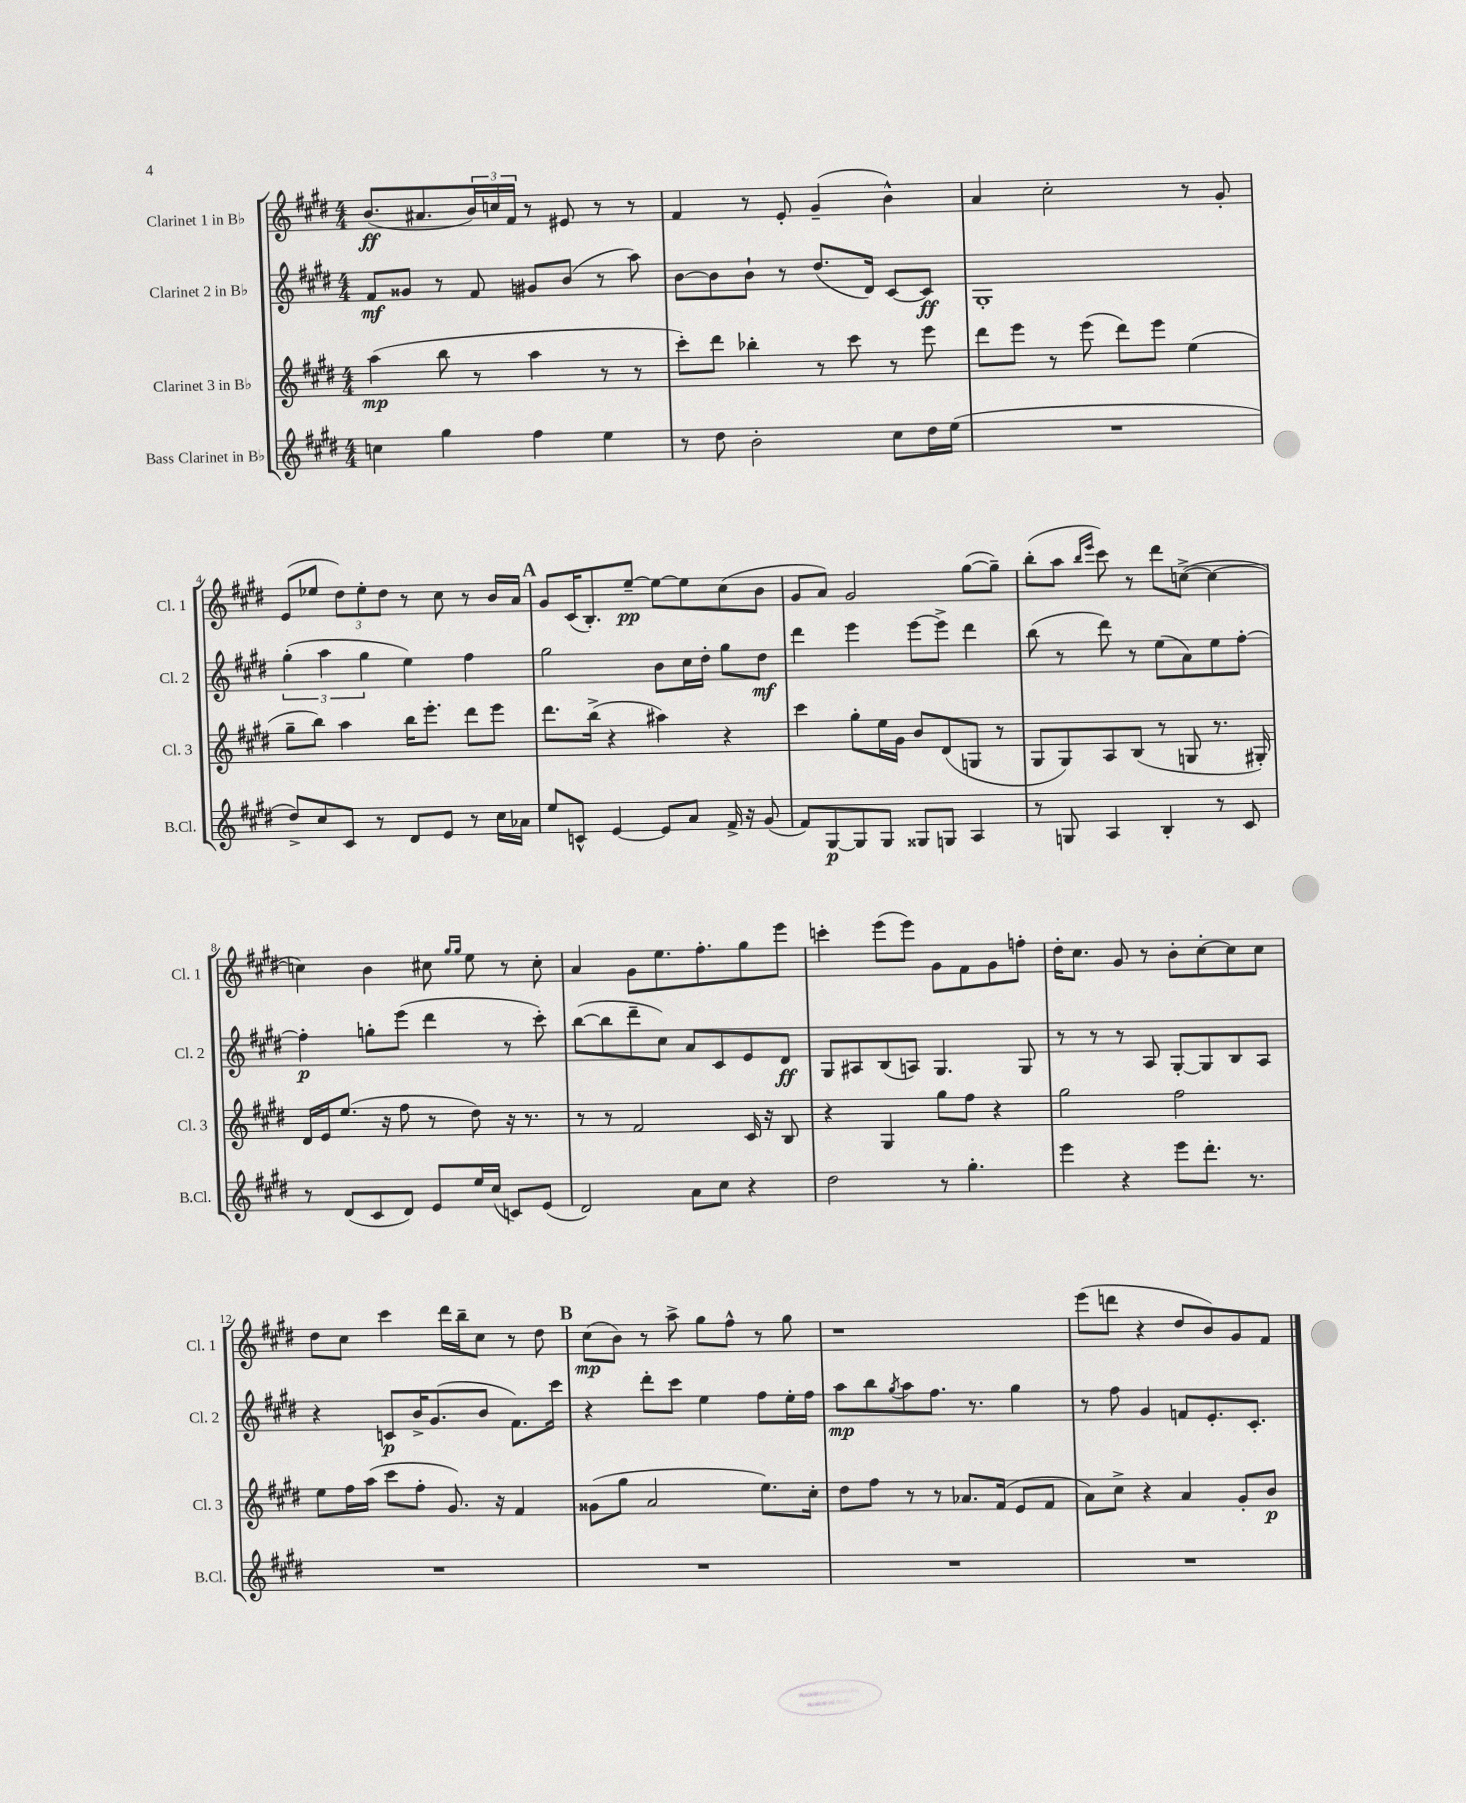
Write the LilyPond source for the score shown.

<<
\new StaffGroup <<
\new Staff = "s0" \with { instrumentName = "Clarinet 1 in Bb" shortInstrumentName = "Cl. 1" } {
    \clef treble \key e \major \numericTimeSignature \time 4/4
    b'8.\ff( ais'8. \tuplet 3/2 { b'16) c''16 fis'16 } r8 eis'8 r8 r8 |
    fis'4 r8 e'8-. gis'4--( b'4-^) |
    a'4 cis''2-. r8 gis'8-. |
    e'8( ees''8 \tuplet 3/2 { dis''8) ees''8-. dis''8 } r8 cis''8 r8 b'16 a'16 |
    \mark \markup { \bold "A" } gis'8 cis'16( b8.-.) e''8~--\pp e''8~ e''8 cis''8( b'8 |
    gis'8 a'8) gis'2 gis''8~( gis''8--) |
    b''8-.( a''8 \grace { b''16 e'''16 } cis'''8) r8 dis'''8 c''8~->( c''4~ |
    c''4) b'4 cis''8 \grace { gis''16 gis''16 } e''8 r8 cis''8-. |
    a'4 gis'8 e''8. fis''8.-. gis''8 e'''8 |
    c'''4-. e'''8( e'''8) gis'8 fis'8 gis'8 f''8-. |
    dis''16-. cis''8. gis'8 r8 b'8-. cis''8~-. cis''8 cis''8 |
    dis''8 cis''8 cis'''4 dis'''16 b''16-- cis''8 r8 dis''8 |
    \mark \markup { \bold "B" } cis''8\mp( b'8) r8 a''8-> gis''8 fis''8-^ r8 gis''8 |
    r1 |
    e'''8( d'''8 r4 dis''8 b'8) gis'8 fis'8 \bar "|." |
}
\new Staff = "s1" \with { instrumentName = "Clarinet 2 in Bb" shortInstrumentName = "Cl. 2" } {
    \clef treble \key e \major \numericTimeSignature \time 4/4
    fis'8\mf gisis'8 r8 fis'8 gis'8 b'8( r8 a''8) |
    b'8~ b'8 b'8-! r8 dis''8.( dis'16) cis'8~ cis'8\ff |
    gis1-. |
    \tuplet 3/2 { gis''4-.( a''4 gis''4 } e''4) fis''4 |
    \mark \markup { \bold "A" } gis''2 b'8 cis''16 dis''16-. gis''8 dis''8\mf |
    dis'''4 e'''4 e'''8~ e'''8-> dis'''4 |
    b''8( r8 dis'''8) r8 e''8( a'8) e''8 fis''8~-. |
    fis''4-.\p g''8-. e'''8( dis'''4 r8 cis'''8-.) |
    b''8~( b''8 dis'''8-- cis''8) a'8 cis'8 e'8 dis'8\ff |
    gis8 ais8 b8( a8) gis4. gis8 |
    r8 r8 r8 a8 gis8~-. gis8 b8 a8 |
    r4 c'8\p b'16-> gis'8.( b'8 fis'8.) cis'''16 |
    \mark \markup { \bold "B" } r4 dis'''8-. cis'''8 e''4 fis''8 e''16-. fis''16 |
    a''8\mp b''8 \acciaccatura { gis''8 } a''8 fis''8. r8. gis''4 |
    r8 fis''8 gis'4 f'8 e'8.-. cis'8.-. \bar "|." |
}
\new Staff = "s2" \with { instrumentName = "Clarinet 3 in Bb" shortInstrumentName = "Cl. 3" } {
    \clef treble \key e \major \numericTimeSignature \time 4/4
    a''4\mp( b''8 r8 a''4 r8 r8 |
    cis'''8-.) dis'''8 bes''4-. r8 cis'''8 r8 e'''8 |
    dis'''8 e'''8 r8 e'''8( dis'''8) e'''8 e''4( |
    gis''8-- b''8) a''4 b''16 e'''8.-. dis'''8 e'''8 |
    \mark \markup { \bold "A" } dis'''8. b''16->( r4 ais''4) r4 |
    cis'''4 gis''8-. e''16 gis'16 b'8 dis'8( g8 r8 |
    gis8 gis8) a8 b8( r8 g8 r8. gis16-.) |
    dis'16 e'16 e''8.( r16 fis''8 r8 dis''8) r16 r8. |
    r8 r8 fis'2 cis'16 r16 b8 |
    r4 gis4 gis''8 fis''8 r4 |
    gis''2 fis''2 |
    e''8 fis''16 a''16( cis'''8 fis''8-. gis'8.) r16 fis'4 |
    \mark \markup { \bold "B" } gisis'8( gis''8 a'2 e''8.) cis''16-. |
    dis''8 fis''8 r8 r8 aes'8. fis'16( e'8 fis'8 |
    a'8) cis''8-> r4 a'4 gis'8-. b'8\p \bar "|." |
}
\new Staff = "s3" \with { instrumentName = "Bass Clarinet in Bb" shortInstrumentName = "B.Cl." } {
    \clef treble \key e \major \numericTimeSignature \time 4/4
    c''4 gis''4 fis''4 e''4 |
    r8 dis''8 b'2-. cis''8 dis''16 e''16( |
    R1 |
    dis''8->) cis''8 cis'8 r8 dis'8 e'8 r8 cis''16 aes'16 |
    \mark \markup { \bold "A" } e''8 c'8-^ e'4~ e'8 a'8 fis'16-> r16 gis'8( |
    fis'8) gis8~\p gis8 gis8 gisis8 g8 a4 |
    r8 g8 a4 b4-. r8 cis'8 |
    r8 dis'8( cis'8 dis'8) e'8 e''16 cis''16( c'8) e'8( |
    dis'2) a'8 cis''8 r4 |
    dis''2 r8 gis''4.-. |
    e'''4 r4 e'''8 dis'''8.-. r8. |
    R1 |
    \mark \markup { \bold "B" } R1 |
    R1 |
    R1 \bar "|." |
}
>>
>>
